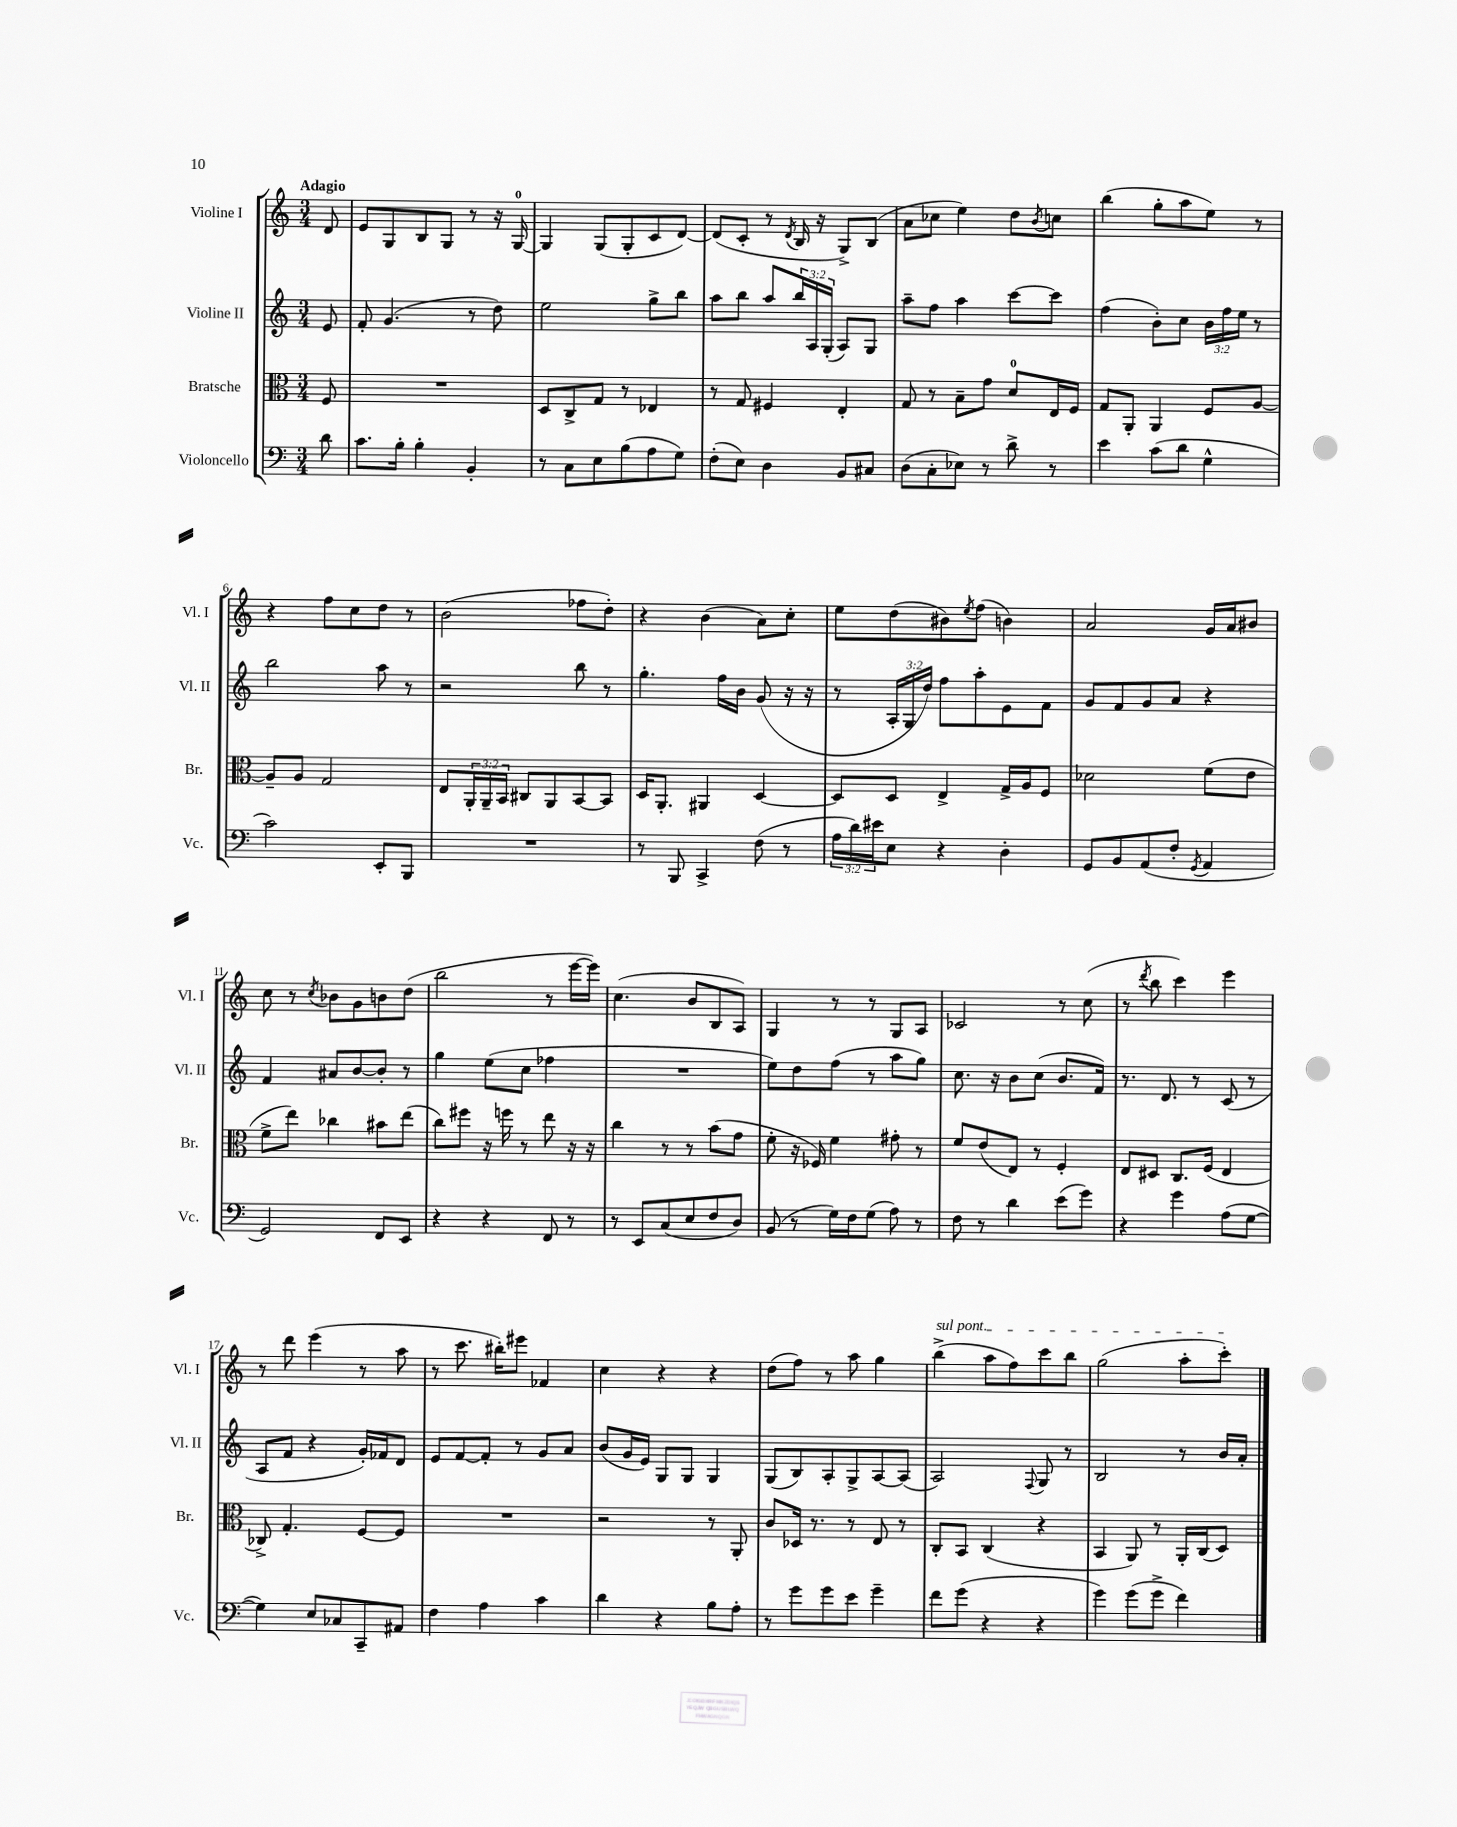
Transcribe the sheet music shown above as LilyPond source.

<<
\new StaffGroup <<
\new Staff = "s0" \with { instrumentName = "Violine I" shortInstrumentName = "Vl. I" } {
    \clef treble \key c \major \numericTimeSignature \time 3/4 \partial 8 \tempo "Adagio"
    d'8 |
    e'8 g8 b8 g8 r8 r16 g16-0~ |
    g4 g8( g8-. c'8 d'8~) |
    d'8( c'8-. r8 \acciaccatura { d'8 } b16 r16 g8->) b8( |
    a'8 ces''8 e''4) d''8 \acciaccatura { b'8 } c''8 |
    b''4( g''8-. a''8 e''8) r8 |
    r4 f''8 c''8 d''8 r8 |
    b'2( fes''8 d''8-.) |
    r4 b'4( a'8) c''8-. |
    e''8 d''8( bis'8) \acciaccatura { e''8 } f''8( b'4) |
    a'2 g'16 a'16 bis'8 |
    c''8 r8 \acciaccatura { c''8 } bes'8 g'8 b'8 d''8( |
    b''2 r8 e'''16~ e'''16) |
    c''4.( b'8 b8 a8) |
    g4 r8 r8 g8 a8 |
    ces'2 r8 c''8( |
    r8 \acciaccatura { d'''8 } b''8 c'''4) e'''4 |
    r8 d'''8 e'''4( r8 a''8 |
    r8 c'''8. bis''16-.) eis'''8 fes'4 |
    c''4 r4 r4 |
    d''8( f''8) r8 a''8 g''4 |
    \once \override TextSpanner.bound-details.left.text = \markup { \italic "sul pont." } b''4->\startTextSpan( a''8 f''8) c'''8 b''8 |
    g''2( a''8-. c'''8-.\stopTextSpan) \bar "|." |
}
\new Staff = "s1" \with { instrumentName = "Violine II" shortInstrumentName = "Vl. II" } {
    \clef treble \key c \major \numericTimeSignature \time 3/4 \override Staff.TupletNumber.text = #tuplet-number::calc-fraction-text \partial 8
    e'8 |
    f'8-. g'4.( r8 d''8) |
    e''2 g''8-> b''8 |
    a''8 b''8 a''8 \tuplet 3/2 { b''16 a16 g16-.( } a8) g8 |
    a''8-- f''8 a''4 c'''8~ c'''8 |
    f''4( b'8-.) c''8 \tuplet 3/2 { b'16 f''16 e''16 } r8 |
    b''2 a''8 r8 |
    r2 b''8 r8 |
    g''4.-. f''16 b'16 g'8( r16 r16 |
    r8 \tuplet 3/2 { a16-. g16 d''16) } f''8 a''8-. e'8 f'8 |
    g'8 f'8 g'8 a'8 r4 |
    f'4 ais'8 b'8~ b'8-. r8 |
    g''4 e''8( c''8 fes''4 |
    R2. |
    e''8) d''8 f''8( r8 a''8 g''8) |
    c''8. r16 b'8 c''8( b'8. f'16) |
    r8. d'8. r8 c'8( r8 |
    a8 f'8 r4 g'16-.) fes'16 d'8 |
    e'8 f'8~ f'8-. r8 g'8 a'8 |
    b'8( g'16 e'16) g8 g8 g4 |
    g8( b8) a8-. g8-> a8~ a8( |
    a2) \appoggiatura { f8 } g8 r8 |
    b2 r8 b'16 a'16-. \bar "|." |
}
\new Staff = "s2" \with { instrumentName = "Bratsche" shortInstrumentName = "Br." } {
    \clef alto \key c \major \numericTimeSignature \time 3/4 \override Staff.TupletNumber.text = #tuplet-number::calc-fraction-text \partial 8
    f8 |
    R2. |
    d8 c8-> g8 r8 ees4 |
    r8 g8 fis4 e4-. |
    g8 r8 b8-- g'8 d'8-0 e16 f16 |
    g8 a,8-. a,4 f8 a8~ |
    a8-- a8 g2 |
    e8 \tuplet 3/2 { a,16-. a,16-- b,16 } cis8 a,8 b,8~ b,8 |
    d16 a,8.-. ais,4 d4~ |
    d8 d8 e4-> g16-> a16 f8 |
    des'2 f'8( e'8 |
    f'8-> e''8) ces''4 bis'8 e''8( |
    c''8) fis''8 r16 f''16 r8 e''8 r16 r16 |
    c''4 r8 r8 b'8( g'8 |
    f'8-. r16 fes16) f'4 gis'8-. r8 |
    f'8 e'8( e8) r8 f4-. |
    e8 dis8 c8. f16( e4 |
    ces8->) g4.-. f8~ f8 |
    R2. |
    r2 r8 a,8-. |
    c'8 des16 r8. r8 e8 r8 |
    c8-. b,8 c4( r4 |
    b,4 a,8) r8 a,16-. c16( d8) \bar "|." |
}
\new Staff = "s3" \with { instrumentName = "Violoncello" shortInstrumentName = "Vc." } {
    \clef bass \key c \major \numericTimeSignature \time 3/4 \override Staff.TupletNumber.text = #tuplet-number::calc-fraction-text \partial 8
    d'8 |
    c'8. b16-. b4-. b,4-. |
    r8 c8 e8 b8( a8 g8) |
    f8-.( e8) d4 b,8 cis8 |
    d8( c8-. ees8) r8 d'8-> r8 |
    e'4 c'8( d'8 g4-^ |
    c'2) e,8-. b,,8 |
    R2. |
    r8 b,,8 c,4-> f8( r8 |
    \tuplet 3/2 { a16 d'16) eis'16 } e8 r4 d4-. |
    g,8 b,8 a,8( f8-. \acciaccatura { g,8 } a,4 |
    g,2) f,8 e,8 |
    r4 r4 f,8 r8 |
    r8 e,8 c8( e8 f8 d8) |
    b,8( r8 g16) f16 g8( a8) r8 |
    f8 r8 d'4 e'8( g'8) |
    r4 g'4 a8( g8~ |
    g4) e8 ces8 c,8-- ais,8 |
    f4 a4 c'4 |
    d'4 r4 b8 a8-. |
    r8 g'8 g'8 e'8 g'4-- |
    f'8 g'8( r4 r4 |
    g'4) g'8( g'8-> f'4) \bar "|." |
}
>>
>>
